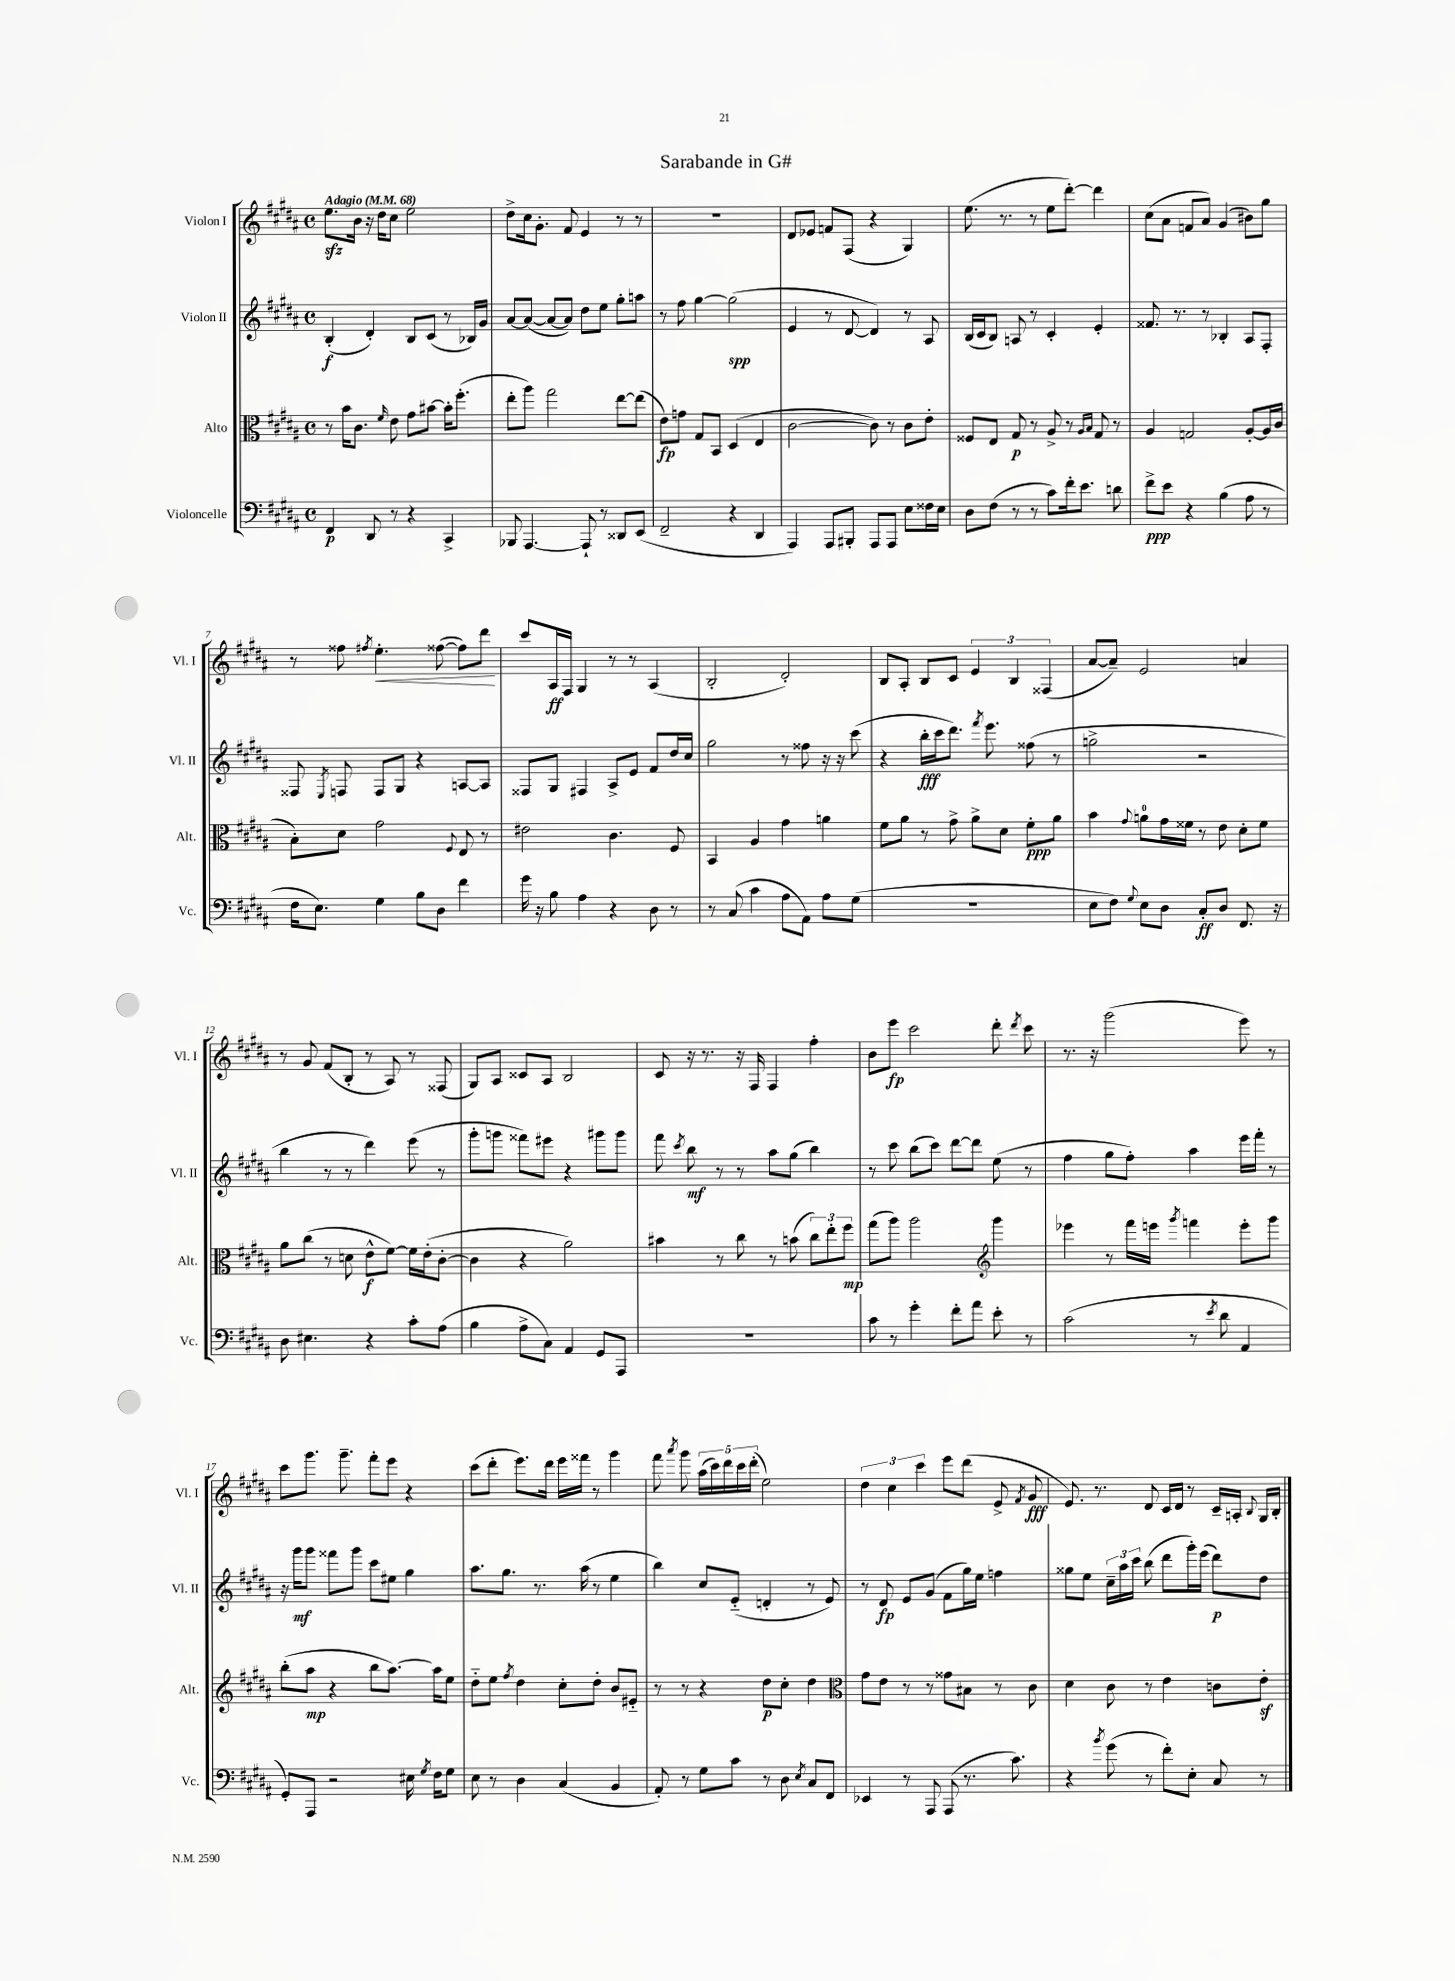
\header { title = "Sarabande in G#" }
<<
\new StaffGroup <<
\new Staff = "s0" \with { instrumentName = "Violon I" shortInstrumentName = "Vl. I" } {
    \clef treble \key b \major \defaultTimeSignature \time 4/4 \tempo "Adagio" 4 = 68
    \autoBeamOff e''8.[\sfz b'16] r16 dis''16[ cis''8] e''2 |
    dis''8[-> cis''16 gis'8.]-. fis'8 e'4 r8 r8 |
    R1 |
    dis'8[ ees'8] f'8[ fis8]( r4 gis4) |
    e''8.( r8. r8 e''8[ dis'''8]~-.) dis'''4 |
    cis''8[( ais'8] f'8[ ais'8]) gis'4( bis'8[) gis''8] |
    r8 fisis''8 \acciaccatura { fis''8 } e''4.-.\< fisis''8~( fisis''8[) dis'''8]\! |
    cis'''8[ ais16\ff fis16] gis4 r8 r8 ais4( |
    b2-. dis'2-.) |
    b8[ ais8]-. b8[ cis'8] \tuplet 3/2 { e'4 b4 fisis4( } |
    ais'8[~ ais'8]--) e'2 a'4 |
    r8 gis'8 fis'8[( b8]-. r8 ais8) r8 fisis8( |
    gis8[) ais8] cisis'8[ ais8] b2 |
    cis'8 r16 r8. r16 fis16 fis4 fis''4-. |
    b'8[ e'''8]\fp cis'''2 dis'''8-. \acciaccatura { dis'''8 } cis'''8 |
    r8. r16 gis'''2( e'''8) r8 |
    cis'''8[ gis'''8.] gis'''8.-- fis'''8[-. e'''8] r4 |
    cis'''8[( dis'''8]-. e'''8.[) dis'''16] e'''16[ fisis'''16] r8 gis'''4 |
    fis'''8 \acciaccatura { ais'''8 } gis'''8 \tuplet 5/4 { ais''16[( cis'''16) dis'''16 cis'''16 dis'''16]-.( } e''2) |
    \tuplet 3/2 { dis''4 cis''4 cis'''4 } e'''8[ dis'''8]( e'8-> \acciaccatura { fis'8 } gis'8\fff |
    e'8.) r8. dis'8 cis'16[ dis'16] r8 cis'16[-- a16]-. \appoggiatura { b8 } gis16[ b16]-. \bar "|." |
}
\new Staff = "s1" \with { instrumentName = "Violon II" shortInstrumentName = "Vl. II" } {
    \clef treble \key b \major \defaultTimeSignature \time 4/4
    \autoBeamOff b4-.\f( dis'4-.) b8[ cis'8]( r8 bes16[) gis'16] |
    ais'8[~ ais'8]~( ais'8[~ ais'8]) dis''8[ e''8] gis''8[-. a''8] |
    r8 fis''8 gis''4~ gis''2\spp( |
    e'4 r8 dis'8~ dis'4) r8 ais8 |
    b16[( cis'16 b8]) a8 r8 cis'4-. e'4-. |
    fisis'8. r8. r8 bes4-. ais8[ fis8]-. |
    fisis8 \acciaccatura { e8 } f8 f8[ gis8] r4 a8[~ a8] |
    fisis8[ gis8] fis4 ais8[-> e'8] fis'8[ dis''16 cis''16] |
    gis''2 r8 fisis''8 r16 r16 cis'''8( |
    r4 b''16[-.\fff cis'''16 dis'''8.]) \acciaccatura { fis'''8 } e'''8. fisis''8( r8 |
    g''2-> r2 |
    b''4 r8 r8 dis'''4) e'''8( r8 |
    gis'''8[-. g'''8] fisis'''8[) eis'''8] r4 gis'''8[ gis'''8] |
    fis'''8 \acciaccatura { cis'''8 } b''8\mf r8 r8 ais''8[ gis''8]( b''4) |
    r8 cis'''8 b''8[( cis'''8]) dis'''8[~ dis'''8] e''8( r8 |
    fis''4 gis''8[ fis''8]-.) ais''4 e'''16[ fis'''16]-. r8 |
    r16 gis'''16[\mf gis'''8] fisis'''8[ gis'''8] cis'''8[ eis''8] gis''4 |
    ais''8.[ gis''8.] r8. ais''16( r8 e''4 |
    b''4) cis''8[ e'8]-_( d'4-. r8 e'8) |
    r8 dis'8\fp e'8[ gis'8]( fis'8[ gis''16) e''16] f''4 |
    gisis''8[ e''8] \tuplet 3/2 { cis''16[-- ais''16 cis'''16] } b''8( dis'''8[ gis'''16-.) e'''16]( dis'''8[\p) dis''8] \bar "|." |
}
\new Staff = "s2" \with { instrumentName = "Alto" shortInstrumentName = "Alt." } {
    \clef alto \key b \major \defaultTimeSignature \time 4/4
    \autoBeamOff r8 b'16[ cis'8.] \grace { fis'16 } e'8 gis'8[ bis'8]~ bis'16[-. fis''8.]-.( |
    e''8[-. ais''8]) gis''2 e''8[~ e''8]( |
    e'8[\fp) g'8] gis8[ b,8] dis4( e4 |
    cis'2~ cis'8) r8 cis'8[ e'8]-. |
    fisis8[ e8] gis8\p r8 ais8-> r8 \grace { ais16[ b16] } gis8 r8 |
    ais4 g2 ais8[~-. ais16 cis'16]( |
    b8[-.) dis'8] gis'2 \appoggiatura { fis8 } e8 r8 |
    eis'2 cis'4. fis8 |
    b,4 ais4 gis'4 a'4 |
    fis'8[ ais'8] r8 gis'8-> ais'8[-> dis'8] fis'8[-.\ppp ais'8] |
    b'4 \appoggiatura { gis'8 } a'8[-0 gis'16 fisis'16] r8 e'8 dis'8[-. fisis'8] |
    ais'8[ cis''8]( r8 d'8 e'8[-^\f fis'8]~) fis'16[ e'16-.( cis'8]~-. |
    cis'4 r4 ais'2) |
    bis'4 r8 cis''8 r8 b'8( \tuplet 3/2 { cis''8[) e''8-. fis''8]\mp } |
    gis''8[( ais''8]) ais''2 \clef treble gis'''4 |
    ees'''4 r8 fis'''16[ e'''16] \acciaccatura { gis'''8 } f'''4 e'''8[-. gis'''8] |
    b''8[-.( ais''8]\mp r4 b''8[ ais''8.]~) ais''16[ e''8] |
    dis''8[-_ e''8] \acciaccatura { fis''8 } dis''4 cis''8[-. dis''8]-. b'8[ eis'8]-_ |
    r8 r8 r4 dis''8[\p cis''8]-. dis''4 |
    \clef alto gis'8[ e'8] r8 r8 gisis'8[ bis8] r8 cis'8 |
    dis'4 cis'8 r8 e'4 c'8[ e'8]-.\sf \bar "|." |
}
\new Staff = "s3" \with { instrumentName = "Violoncelle" shortInstrumentName = "Vc." } {
    \clef bass \key b \major \defaultTimeSignature \time 4/4
    \autoBeamOff fis,4\p dis,8 r8 r4 cis,4-> |
    bes,,8 ais,,4.~ ais,,8-! r8 disis,8[ e,8]( |
    fis,2-- r4 dis,4 |
    ais,,4) ais,,8[ bis,,8]-. ais,,8[ ais,,8] e8[ fisis16 e16] |
    dis8[ fis8]( r8 r8 cis'8[) fis'16-. e'8.] d'8 |
    fis'8[->\ppp e'8] r4 b4( ais8 r8 |
    fis16[ e8.]) gis4 b8[ dis8] fis'4 |
    gis'16 r16 b8 ais4 r4 dis8 r8 |
    r8 cis8( cis'4 ais8[ ais,8]) ais8[ gis8]( |
    R1 |
    e8[ fis8]) \appoggiatura { gis8 } e8[ dis8] cis8[-.\ff dis8] fis,8. r16 |
    dis8 eis4. r4 cis'8[-. ais8]( |
    b4 ais8[-> cis8]) ais,4 gis,8[ ais,,8] |
    R1 |
    cis'8 r8 gis'4-. fis'8[-. ais'8] e'8-. r8 |
    cis'2( r8 \acciaccatura { e'8 } dis'8 ais,4 |
    gis,8[-.) ais,,8] r2 eis16 \acciaccatura { gis8 } fis16[ gis8] |
    e8 r8 dis4 cis4( b,4 |
    ais,8-.) r8 gis8[ cis'8] r8 dis8 \acciaccatura { e8 } cis8[ fis,8] |
    ees,4 r8 ais,,8 ais,,8( r8. cis'8.) |
    r4 \acciaccatura { b'8 } gis'8( r8 fis'8[-.) e8]-. cis8 r8 \bar "|." |
}
>>
>>
